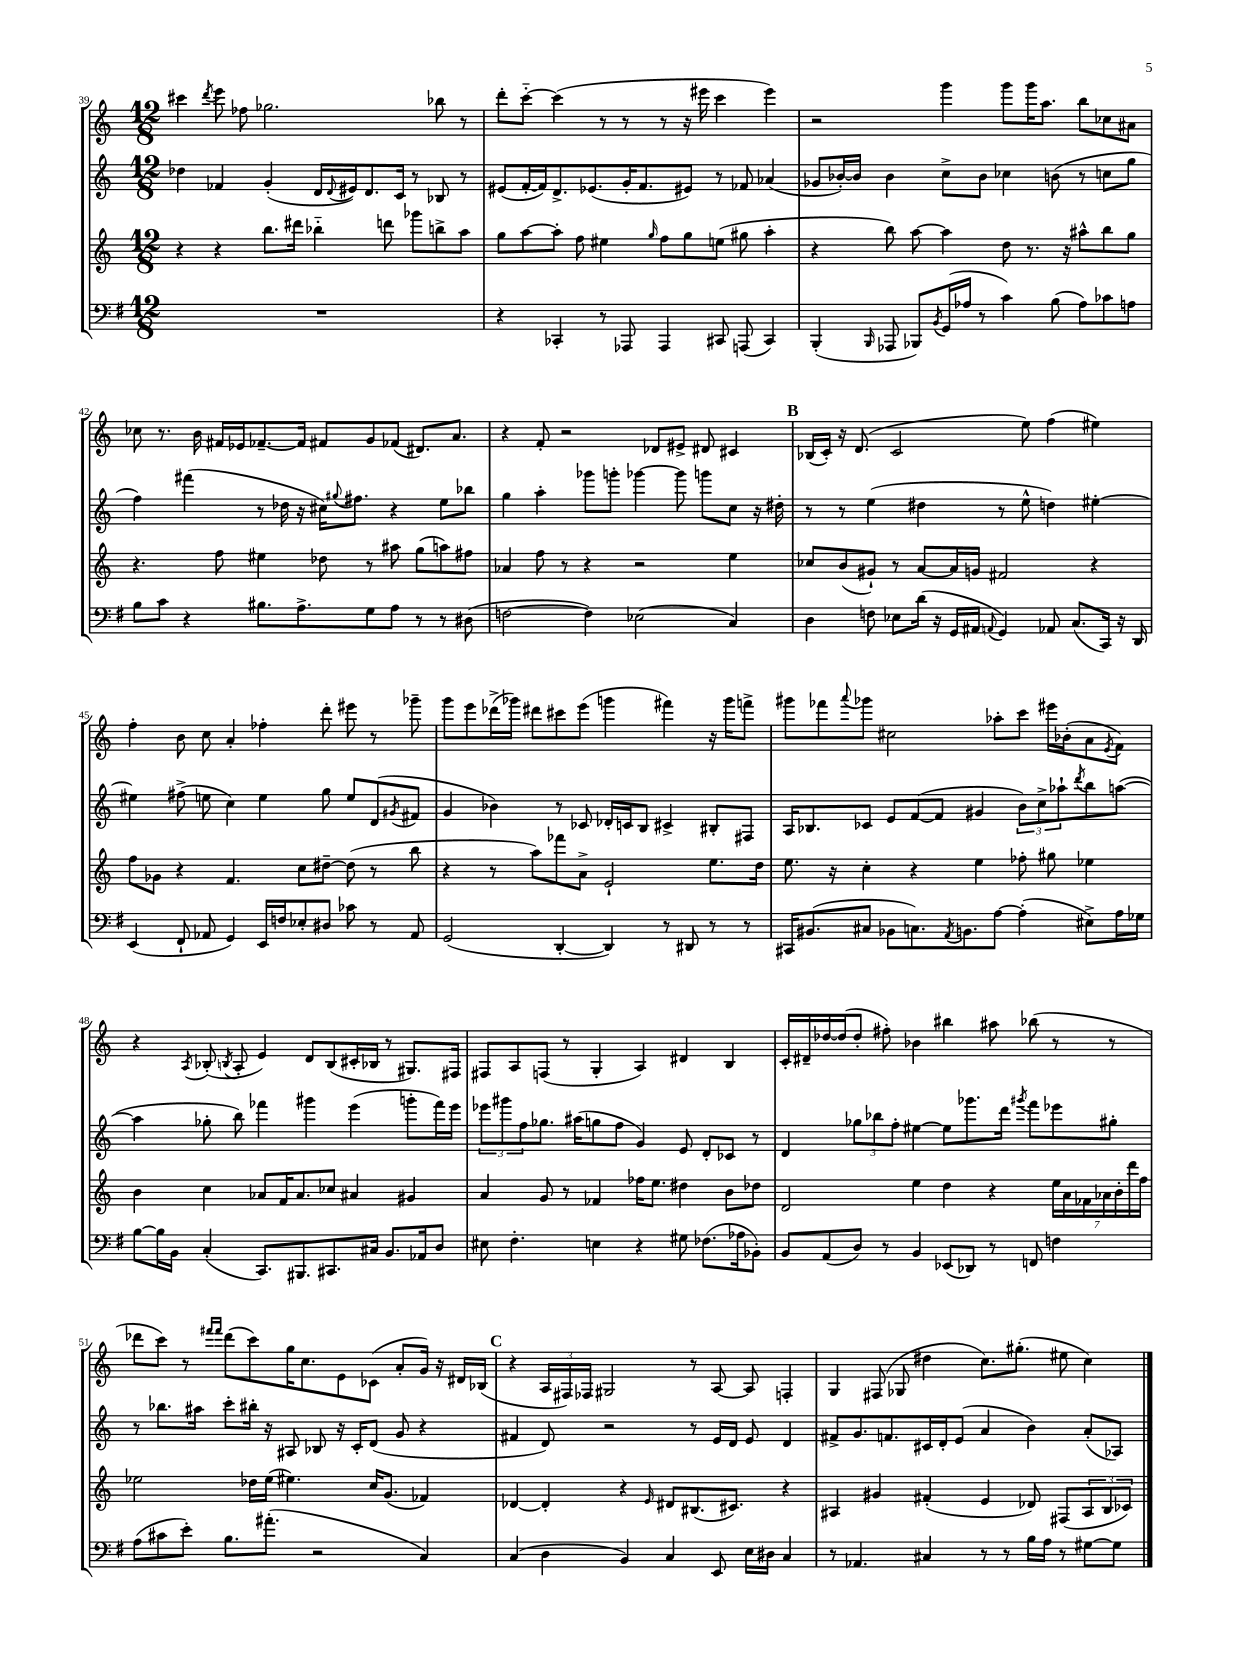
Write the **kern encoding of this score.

**kern	**kern	**kern	**kern
*staff4	*staff3	*staff2	*staff1
*clefF4	*clefG2	*clefG2	*clefG2
*k[f#]	*k[]	*k[]	*k[]
*M12/8	*M12/8	*M12/8	*M12/8
1.r	4r	4dd-	4ccc#
.	.	.	8qddd
.	4r	4f-	8eee
.	.	.	8ff-
.	8.bb	(4g'	2.gg-
.	16ddd#	.	.
.	4bb-'~	16d	.
.	.	8qqd	.
.	.	16e#)	.
.	.	8.d	.
.	8ddd	.	.
.	.	16c	.
.	8ggg-	8r	.
.	8bb^	8B-	8bb-
.	8aa	8r	8r
=	=	=	=
4r	8gg	(8e#	8ddd'
.	[8aa	[16f'	[8ccc'~
.	.	16f])	.
4CC-'	8aa']	8.d^	(4ccc]
.	8ff	.	.
.	.	(8.e-	.
8r	4ee#	.	8r
8AAA-	.	16g'	8r
.	.	8.f	.
.	16qqgg	.	.
4AAA-	8ff	.	8r
.	8gg	8e#)	16r
.	.	.	16eee#
8CC#	(8ee	8r	4ccc
(8AAA	8gg#	8f-	.
4CC#)	4aa'	(4a-	4eee#)
=	=	=	=
(4BBB'	4r	8g-	2r
.	.	[16b-')	.
.	.	16b-]	.
16qqBBB	.	.	.
8AAA-	8bb)	4b-	.
8BBB-)	[8aa	.	.
8qBB	.	.	.
(16GG	4aa]	8cc^	4ggg
16A-	.	.	.
8r	.	8b-	.
4c)	8dd	4cc-	8ggg
.	8.r	.	16ggg
.	.	.	8.aa
(8B	.	(8b	.
.	16r	.	.
8A-)	8aa#^^	8r	8bb
8c-	8bb	8cc	8cc-
8A	8gg	8gg	8a#
=	=	=	=
8B	4.r	4ff)	8cc-
8c	.	.	8.r
4r	.	(4fff#	.
.	.	.	16b
.	8ff	.	16f#
.	.	.	16e-
8.B#	4ee#	8r	[8.f-~
.	.	16dd-	.
8.A^	.	16r	16f-]
.	8dd-	16cc#)	8f#
.	.	8qqgg#	.
.	.	8.ff#	.
8G	8r	.	8g
8A	8aa#	4r	(8f-
8r	(8gg	.	8.d#)
8r	8aa)	8ee	.
.	.	.	8.a
(8D#	8ff#	8bb-	.
=	=	=	=
[2F	4a-	4gg	4r
.	8ff	4aa'	8f'
.	8r	.	2r
4F])	4r	8ggg-	.
.	.	8ggg'	.
(2E-	2r	[4ggg-	.
.	.	.	8d-
.	.	8ggg-]	8e#^
.	.	8ggg	8d#
4C)	4ee	8cc	4c#
.	.	16r	.
.	.	16dd#'	.
=	=	=	=
4D	8cc-	8r	(16B-
.	.	.	16c')
.	(8b	8r	16r
.	.	.	(8.d
8F	8g#`)	(4ee	.
8E-	8r	.	2c
(16d	[8a	4dd#	.
16r	.	.	.
16GG	16a]	.	.
16AA#	16g	.	.
8qqAA	.	.	.
4GG)	2f#	8r	.
.	.	8ee^^	8ee)
8AA-	.	4dd)	(4ff
(8.C	.	.	.
.	4r	[4ee#'	4ee#)
16CC)	.	.	.
16r	.	.	.
16DD	.	.	.
=	=	=	=
(4EE	8ff	4ee#]	4ff'
.	8g-	.	.
8FF#`	4r	(8ff#^	8b
8AA-	.	8ee	8cc
4GG)	4.f	4cc)	4a'
16EE	.	4ee	4ff-'
16F	.	.	.
8E-'	8cc	.	.
8D#	[8dd#~	8gg	8ddd'
8c-	(8dd#]	8ee	8eee#
8r	8r	(8d	8r
.	.	8qg#	.
8AA-	8bb	8f#	8ggg-~
=	=	=	=
(2GG	4r	4g	8ggg
.	.	.	8eee
.	8r	4b-)	(16ddd-^
.	.	.	16ggg-)
.	8aa)	.	8ddd#
[4DD'	8fff-	8r	8ccc#
.	8a^	8c-	(8eee
4DD])	2e`	16d-'	4ggg
.	.	16c	.
.	.	8B	.
8r	.	4c#^	4fff#)
8DD#	.	.	.
8r	8.ee	8B#'	16r
.	.	.	16ggg
8r	.	8F#	8fff^
.	16dd	.	.
=	=	=	=
16CC#	8.ee	16A	8ggg#
(8.BB#	.	8.B-	.
.	.	.	8fff-
.	16r	.	.
.	.	.	8qqaaa
8C#	4cc'	8c-	8ggg-
8BB-	.	8e	2cc#
8.C)	4r	([8f	.
.	.	8f]	.
8qAA	.	.	.
8.BB	.	.	.
.	4ee	4g#	.
[8A	.	.	8aa-'
(4A']	8ff-'	12b)	8ccc
.	.	12cc^	.
.	8gg#	.	16eee#
.	.	12aa-`	.
.	.	.	(16b-'
.	.	8qddd	.
8E#^)	4ee-	8bb	8a
.	.	.	8qe
16A	.	([8aa	8f)
16G-	.	.	.
=	=	=	=
[8B	4b	4aa]	4r
16B]	.	.	.
16BB	.	.	.
.	.	.	8qA
(4C'	4cc	8gg-'	(8B-'
.	.	.	8qB
.	.	8bb)	8A'
8.CC)	8a-	4fff-	4e)
.	16f	.	.
8.BBB#	8.a-	.	.
.	.	4ggg#	8d
8.CC#	8cc-	.	(8B
.	4a#	(4eee	16c#'
16C#	.	.	16B-
8.BB	.	.	8r
.	4g#	8ggg'	8.G#)
16AA-	.	.	.
8D	.	16fff-)	.
.	.	16eee	16F#
=	=	=	=
8E#	4a	12eee-	8F#
.	.	12ggg#	.
4.F#'	.	.	8A
.	.	12ff	.
.	8g	8.gg-	(8F
.	8r	.	8r
.	.	(16aa#	.
4E	4f-	8gg	4G'
.	.	8ff	.
4r	16ff-	4g)	4A)
.	8.ee	.	.
8G#	4dd#	8e	4d#
(8.F-	.	8d'	.
.	8b	8c-	4B
16A-	.	.	.
8BB-')	8dd-	8r	.
=	=	=	=
8BB	2d	4d	16c'
.	.	.	16d#~
(8AA	.	.	[16dd-
.	.	.	(16dd-]
8D)	.	12gg-	8dd-'
.	.	12bb-	.
8r	.	.	8ff#')
.	.	12ff'	.
4BB	4ee	[4ee#	4b-
(8EE-	4dd	8ee#]	4bb#
8DD-)	.	8.ggg-	.
8r	4r	.	8aa#
.	.	16ddd	.
.	.	8qggg#	.
8FF	.	8fff	(8bb-
4F	28ee	8eee-	8r
.	28a	.	.
.	28f-	.	.
.	28a-	.	.
.	.	8gg#'	8r
.	28b'	.	.
.	28ddd	.	.
.	28ff	.	.
=	=	=	=
(8A	2ee-	8r	8ddd-
8c#	.	8.bb-	8ccc)
8e')	.	.	8r
.	.	16aa#	.
.	.	.	16qqfff#
.	.	.	16qqfff#
8.B	.	8ccc'	(8ddd-
.	16dd-	16bb#'	8ccc)
(8.a#'	(16ee-	16r	.
.	4.ee#)	8A#	16gg
.	.	.	8.cc
2r	.	8B-	.
.	.	16r	8e
.	.	16c'	.
.	16cc	(8d	(8c-
.	(8.g	.	.
.	.	8g	8a'
4C)	4f-)	4r	16g)
.	.	.	16r
.	.	.	16d#
.	.	.	(16B-
=	=	=	=
(4C	[4d-	4f#	4r
4D	4d-']	8d)	24A
.	.	.	24F#)
.	.	.	24F-
.	.	2r	2G#
4BB)	4r	.	.
.	16qqe	.	.
4C	8d#	.	.
.	(8.B#	8r	8r
8EE	.	16e	[8A
.	8.c#)	16d	.
16E	.	8e	8A]
16D#	.	.	.
4C	4r	4d	4F'
=	=	=	=
8r	4A#	8f#^	4G
4.AA-	.	8.g	.
.	4g#	.	(8F#
.	.	8.f	.
.	.	.	8G-
4C#	(4f#'	16c#	4dd#
.	.	16d'	.
.	.	(8e	.
8r	4e	4a	8.cc)
8r	.	.	.
.	.	.	(8.gg#'
16B	8d-)	4b)	.
16A	.	.	.
8r	(8F#	.	8ee#
[8G#	12A#	(8a'	4cc)
.	12B	.	.
8G#]	.	8A-)	.
.	12c-)	.	.
==	==	==	==
*-	*-	*-	*-
